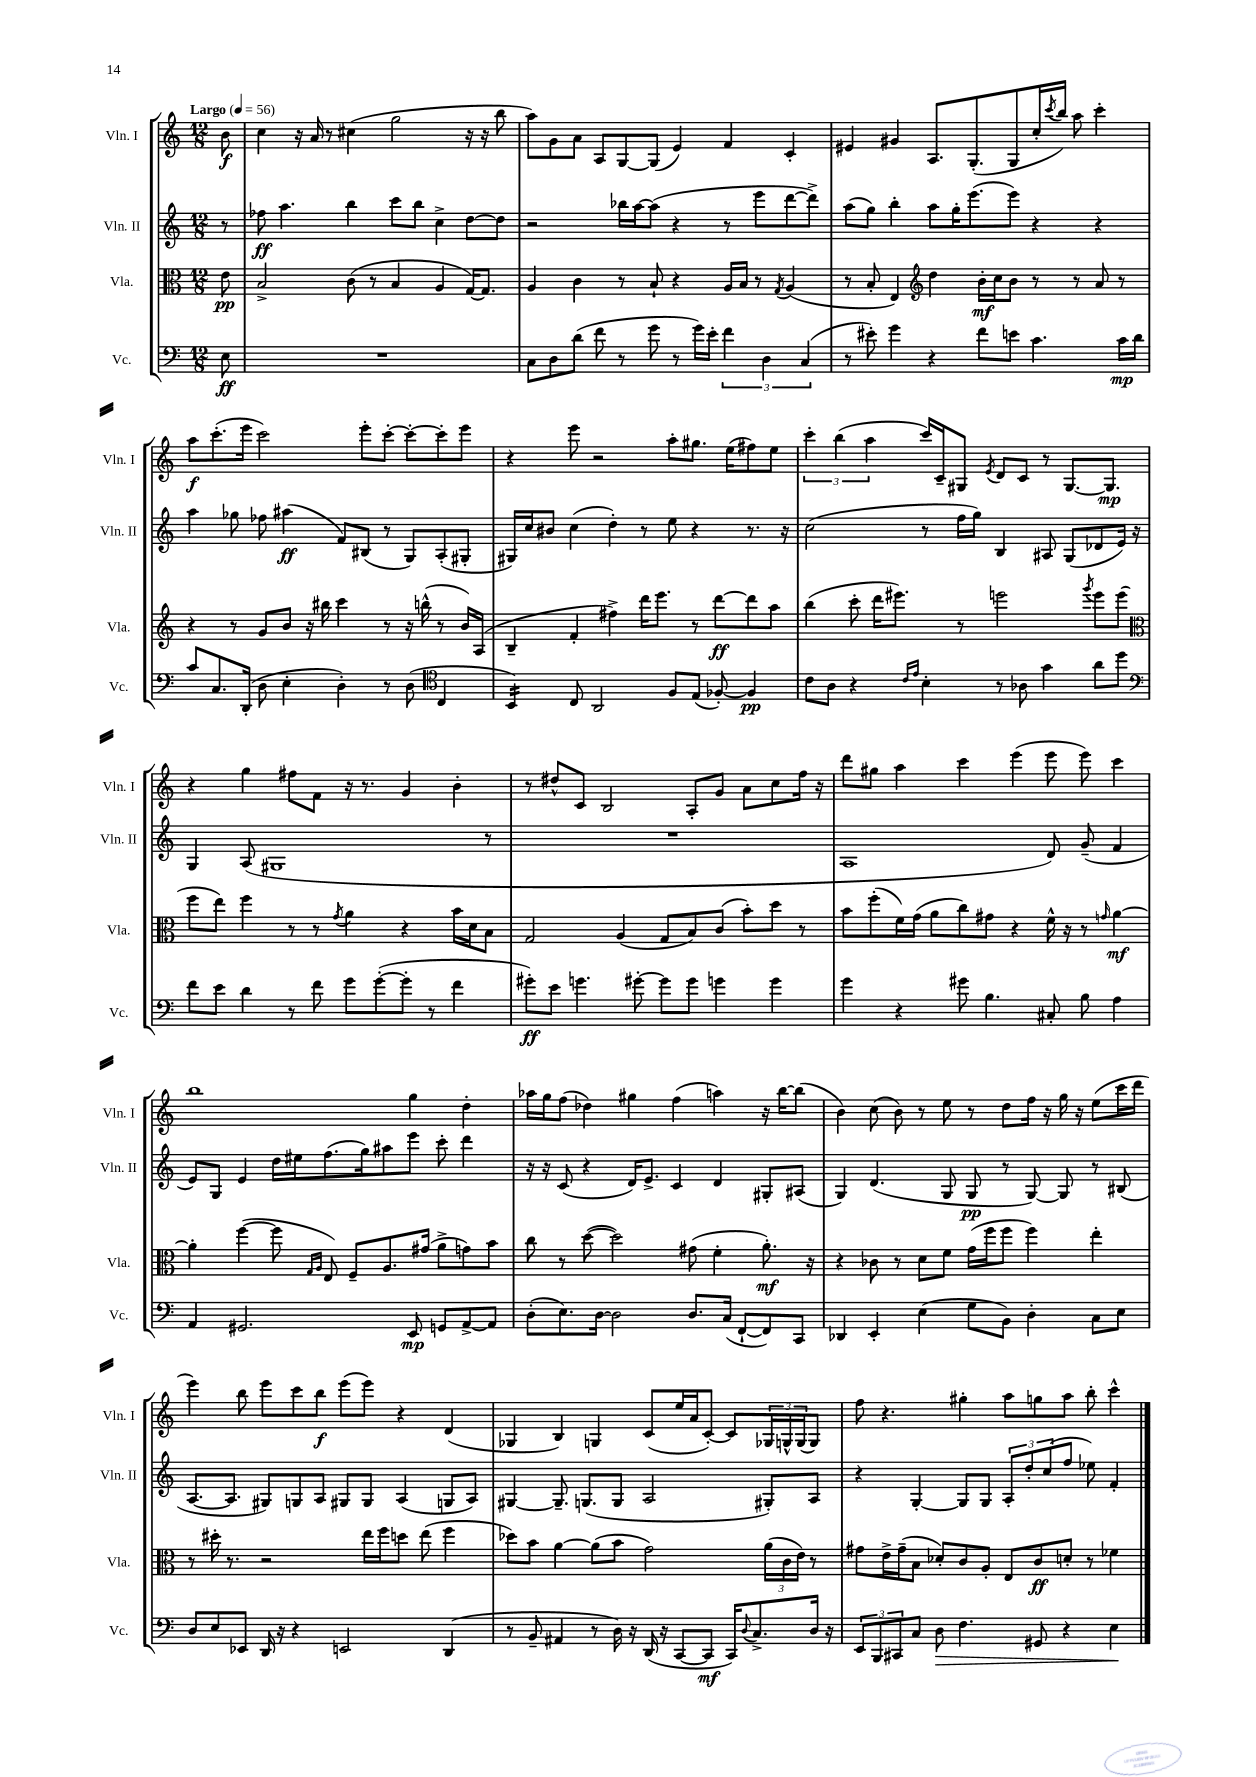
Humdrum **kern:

**kern	**kern	**kern	**kern
*staff4	*staff3	*staff2	*staff1
*clefF4	*clefC3	*clefG2	*clefG2
*k[]	*k[]	*k[]	*k[]
*M12/8	*M12/8	*M12/8	*M12/8
*MM56	*MM56	*MM56	*MM56
8E\	8e\	8r	8b\
=	=	=	=
1.r	2B^/	8ff-\	4cc\
.	.	4.aa\	.
.	.	.	16r
.	.	.	16a/
.	.	.	8r
.	(8c\	4bb\	(4cc#\
.	8r	.	.
.	4B/	8ccc\L	2gg\
.	.	8bb\J	.
.	4A/	4cc^\	.
.	[16G/LK)	[8dd\L	16r
.	8.G/]J	.	16r
.	.	8dd\]J	8bb\
=	=	=	=
8C\L	4A/	2r	8aa\L)
8D\	.	.	8g\
(8d\J	4c\	.	8a\J
8f\	.	.	8A/L
8r	8r	16bb-\LL	[8G/
.	.	[16aa\J	.
8g\	8B`/	(8aa\]J	(8G/]J
8r	4r	4r	4e/)
16g\LL)	.	.	.
16e'\JJ	.	.	.
6f\	16A/LL	8r	4f/
.	16B/JJ	.	.
.	8r	8eee\L	.
6D\	.	.	.
.	8qG/	.	.
.	(4A/	[8ddd\	4c'/
(6C/	.	.	.
.	.	8ddd^\]J)	.
=	=	=	=
8r	8r	(8aa\L	4e#/
8e#'\)	8B'/	8gg\J)	.
4g\	4E/)	4bb'\	4g#/
*	*clefG2	*	*
4r	4dd\	8aa\L	8.A/L
.	.	16gg'\K	.
.	.	(8.eee\	(8.G'/
8f\L	16b'\LL	.	.
.	16cc\J	.	.
8e\J	8b\J	8eee\J)	8G/
4.c\	8r	4r	16cc'/L
.	.	.	8qccc/
.	.	.	16bb/JJ)
.	8r	.	8aa\
.	8a/	4r	4ccc'\
16c\LL	8r	.	.
16d\JJ	.	.	.
=	=	=	=
8c/L	4r	4aa\	8aa\L
8.C/	.	.	(8.ccc'\
.	8r	8gg-\	.
(16DD'/Jk	.	.	16eee\Jk
8D\	8g/L	8ff-\	2ccc\)
4E'\	8b/J	(4aa#\	.
.	16r	.	.
.	16bb#\	.	.
4D'\)	4ccc\	8f/L)	.
.	.	(8B#/J	8eee'\L
8r	8r	8r	[8ccc'\J
(8D\	16r	8G/L)	8ccc'\_L
.	(16bb^^\	.	.
*clefC4	*	*	*
4C/	8r	(8A'/	8ccc'\]
.	16b/LL)	8G#'/J	8eee\J
.	(16A/JJ	.	.
=	=	=	=
4BB/)	4B~/	16G#/LL)	4r
.	.	16cc/J	.
.	.	8b#/J	.
8C/	4f'/	(4cc\	8eee\
2AA/	.	.	2r
.	4ff#^\)	4dd'\)	.
.	16ddd\LK	8r	.
.	8.eee\J	.	.
8F/L	.	8ee\	8aa'\L
(8E/J	8r	4r	8.gg#\J
[8F-'/)	[8ddd\L	.	.
.	.	.	(16ee\LK
4F-/]	8ddd\]	8.r	8ff#\)
.	8aa\J	.	8ee\J
.	.	16r	.
=	=	=	=
8c\L	(4bb\	(2cc\	6ccc'\
8A\J	.	.	.
.	.	.	(6bb\
4r	8ccc'\	.	.
.	.	.	6aa\
.	16ddd\LK	.	.
.	8.eee#\J)	.	.
16qqc/LL	.	.	.
16qqe/JJ	.	.	.
4B'\	.	8r	16ccc/LL)
.	.	.	16c~/J
.	8r	16ff\LL	8G#/J
.	.	16gg\JJ)	.
.	.	.	8qe/
8r	2eee\	4B/	8d/L
8A-\	.	.	8c/J
4g\	.	8A#/	8r
.	.	(8G/L	[8.G#/L
.	8qggg/	.	.
8a\L	8eee\L	8d-/	.
.	.	.	8.G#/]J
8dd\J	(8eee\J	16e/Jk)	.
.	.	16r	.
=	=	=	=
*clefF4	*clefC3	*	*
8f\L	8ff\L	4G/	4r
8e\J	8ee\J)	.	.
4d\	4ff\	(8A/	4gg\
.	.	1G#	.
8r	8r	.	8ff#\L
8f\	8r	.	8f\J
.	8qg/	.	.
8g\L	4a\	.	16r
.	.	.	8.r
([8g'\	.	.	.
8g'\]J	4r	.	4g/
8r	.	.	.
4f\	16b\LL	.	4b'\
.	16d\J	.	.
.	8B\J	8r	.
=	=	=	=
8g#'\L)	2G/	1.r	8r
8e\J	.	.	8dd#^^/L
4.g\	.	.	8c/J
.	.	.	2B/
.	(4A/	.	.
[8g#'\	.	.	.
8g#\]L	8G/L	.	.
8g#\J	8B/)	.	8A'/L
4g\	(8c/J	.	8g/J
.	8b'\L)	.	8a\L
4g\	8dd\J	.	8cc\
.	8r	.	16ff\Jk
.	.	.	16r
=	=	=	=
4g\	8b\L	1A	8ddd\L
.	(8ff'\	.	8gg#\J
4r	16f\L)	.	4aa\
.	(16g\JJ	.	.
.	8a\L	.	.
8g#\	8cc\)	.	4ccc\
4.B\	8g#\J	.	.
.	4r	.	(4eee\
8C#'/	16f^^\	8d/)	8eee\
.	16r	.	.
8B\	8r	(8g~/	8eee\)
.	16qqg/	.	.
4A\	[4a\	4f/	4ccc\
=	=	=	=
4AA/	4a'\]	8e/L)	1bb
.	.	8G/J	.
2.GG#/	([4ff\	4e/	.
.	8ff\]	16dd\LL	.
.	.	16ee#\J	.
.	16qqG/LL	.	.
.	16qqA/JJ	.	.
.	8E/)	(8.ff\	.
.	8F~/L	.	.
.	.	16gg\k)	.
.	8.A/	8aa#\	.
8EE/	.	8eee\J	4gg\
.	(16g#/Jk	.	.
8GG/L	8a^\L	8ccc'\	.
[8AA^/	8g\)	4ddd\	4dd'\
8AA/]J	8b\J	.	.
=	=	=	=
(8D'\L	8cc\	16r	16aa-\LL
.	.	16r	16gg\J
8.E\)	8r	(8c/	(8ff\J
.	([8dd\	4r	4dd-\)
[16D\Jk	.	.	.
2D\]	2dd\])	.	.
.	.	16d/LK)	4gg#\
.	.	8.e^/J	.
.	.	4c/	(4ff\
8.D/L	(8g#\	.	.
.	4f'\	4d/	4aa\)
(16C/Jk	.	.	.
[8FF`/L	.	.	.
8FF/])	8.a'\)	8G#'/L	16r
.	.	.	[16bb\LK
8CC/J	.	(8A#/J	(8bb\]J
.	16r	.	.
=	=	=	=
4DD-/	4r	4G/)	4b\)
4EE'/	8c-\	(4.d/	(8cc\
.	8r	.	8b\)
(4E\	8d\L	.	8r
.	8f\J	8G/	8ee\
8G\L	(16g\LL	8G/	8r
.	16ff\J	.	.
8BB\J)	8ff\J	8r	8dd\L
4D'\	4ff\)	[8G/)	16ff\Jk
.	.	.	16r
.	.	8G/]	16gg\
.	.	.	16r
8C\L	4ee'\	8r	(8ee\L
8E\J	.	(8B#/	16ccc\L
.	.	.	16ddd\JJ
=	=	=	=
8D/L	8r	[8.A/L	4eee\)
8E/	16dd#'\	.	.
.	8.r	8.A/]J	.
8EE-/J	.	.	8bb\
16DD/	2r	8G#/L)	8eee\L
16r	.	.	.
4r	.	8G/	8ccc\
.	.	8A/J	8bb\J
2EE/	.	8G#/L	(8eee\L
.	16ee\LL	8G#/J	8eee\J)
.	16ff\J	.	.
.	8dd\J	(4A/	4r
.	(8ee\	.	.
(4DD/	4ff\	8G/L	(4d/
.	.	8A/J)	.
=	=	=	=
8r	8dd-\L)	[4G#/	4G-/
8BB~/	8b\J	.	.
4AA#/	[4a\	8.G#~/]	4B/)
.	.	(8.G/L	.
8r	(8a\]L	.	4G/
16D\)	8b\J	8G/J	.
16r	.	.	.
(16DD/	2g\)	2A/	(8c/L
16r	.	.	.
[8CC/L	.	.	16ee/L
.	.	.	16a/J
8CC/]J	.	.	[8c'/J)
16CC/LK)	.	.	8c/]L
8qqD/	.	.	.
8.C^/	.	.	.
.	(24a\LL	8G#'/L)	24G-/L
.	24c\	.	24G^^/
.	24e\JJ)	.	(24G/J
16D/Jk	8r	8A/J	8G/J)
16r	.	.	.
=	=	=	=
12EE/L	8g#\L	4r	8ff\
12BBB/	.	.	.
.	16e^\L	.	4.r
12CC#/	.	.	.
.	(16g#~\J	.	.
8C/J	8B\J	[4G'/	.
8D\	8d-'/L)	.	.
4.F\	8c/	8G/]L	4gg#'\
.	8A'/J	8G/J	.
.	8E/L	12A'/L	8aa\L
.	.	12dd'/	.
8GG#/	8c/	.	8gg\
.	.	(12cc/	.
4r	8d'/J	8ff/J	8aa\J
.	8r	8ee-\)	8bb'\
4E\	4f-\	4f'/	4ccc^^\
==	==	==	==
*-	*-	*-	*-
